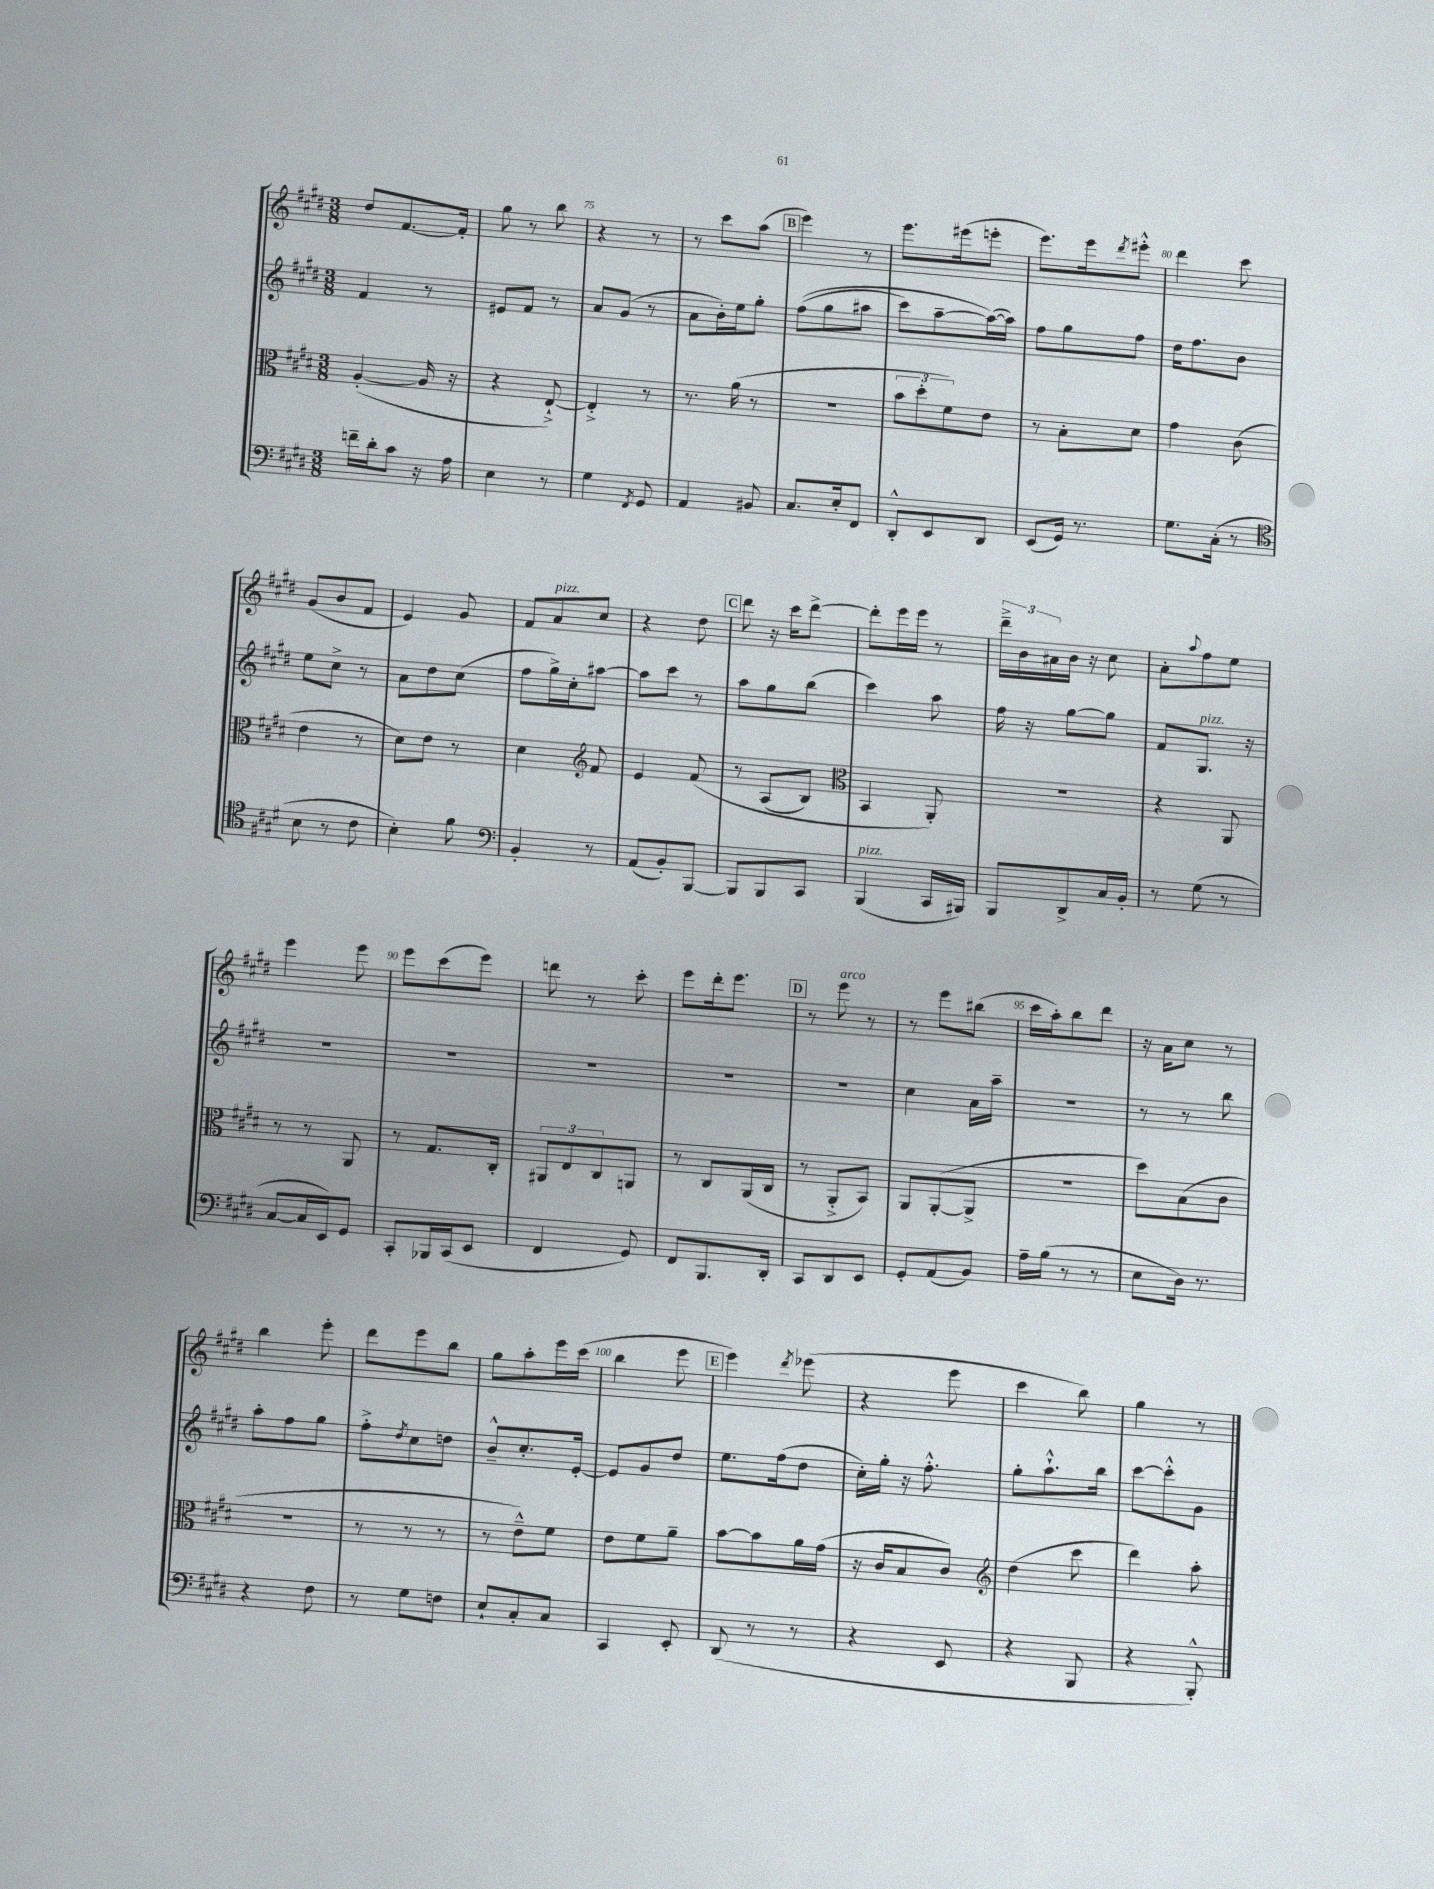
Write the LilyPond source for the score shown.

<<
\new StaffGroup <<
\new Staff = "s0" {
    \clef treble \key e \major \numericTimeSignature \time 3/8
    dis''8 fis'8.~ fis'16-. |
    gis''8 r8 b''8 |
    r4 r8 |
    r8 cis'''8 a''8( |
    \mark \markup { \box "B" } e'''4) r8 |
    e'''8. eis'''16( e'''8-. |
    e'''8.) e'''16 \acciaccatura { dis'''8 } eis'''8-.-^ |
    dis'''4 cis'''8 |
    gis'8( b'8 fis'8 |
    e'4) gis'8 |
    fis'8 a'8^\markup { \italic "pizz." } cis''8 |
    r4 dis''8 |
    \mark \markup { \box "C" } dis'''8 r16 cis'''16 dis'''8~-> |
    dis'''8-. e'''16 e'''16 r8 |
    \tuplet 3/2 { dis'''16---> b'16 ais'16 } b'16 r16 cis''8 |
    a'8-. \appoggiatura { a''8 } fis''8 e''8 |
    e'''4 e'''8 |
    e'''8 cis'''8( e'''8) |
    d'''8 r8 cis'''8-. |
    e'''8 dis'''16-. e'''8. |
    \mark \markup { \box "D" } r8 e'''8^\markup { \italic "arco" } r8 |
    r8 e'''8 bis''8( |
    cis'''16 a''16-.) b''8 dis'''8 |
    r16 a'16 cis''8 r8 |
    b''4 e'''8-. |
    dis'''8 e'''8 b''8 |
    gis''8 a''8-. e'''16 cis'''16( |
    b''4 e'''8 |
    \mark \markup { \box "E" } e'''4) \acciaccatura { dis'''8 } ees'''8( |
    r4 e'''8 |
    cis'''4 b''8) |
    gis''4 r8 \bar "|." |
}
\new Staff = "s1" {
    \clef treble \key e \major \numericTimeSignature \time 3/8
    fis'4 r8 |
    eis'8 fis'8 r8 |
    a'8 gis'8( r8 |
    a'8 b'16-.) e''16 gis''8-. |
    \mark \markup { \box "B" } fis''8(\( gis''8 ais''8 |
    cis'''8) a''8~-- a''16~(\) a''16) |
    fis''8 gis''8 fis''8 |
    dis''16 fis''8. b'8 |
    e''8 cis''8-> r8 |
    a'8 dis''8 cis''8( |
    fis''8 gis''16->) cis''16-. ais''8~ |
    ais''8 cis'''8 r8 |
    \mark \markup { \box "C" } a''8 gis''8 b''8( |
    cis'''4) a''8 |
    fis''16 r16 gis''8~ gis''8 |
    fis'8 gis8.^\markup { \italic "pizz." } r16 |
    R4. |
    R4. |
    R4. |
    R4. |
    \mark \markup { \box "D" } R4. |
    cis''4 a'16 a''16-- |
    R4. |
    r8 r8 b''8 |
    a''8-. fis''8 gis''8 |
    fis''8-.-> \acciaccatura { dis''8 } cis''8 d''8 |
    b'8---^ cis''8.-. e'16~-. |
    e'8 gis'8 dis''8 |
    \mark \markup { \box "E" } e''8. fis''16( dis''8 |
    cis''16-.) gis''16-. r16 fis''8.-.-^ |
    gis''8-. a''8.-!-^ b''16 |
    cis'''8~ cis'''8-.-^ gis'8 \bar "|." |
}
\new Staff = "s2" {
    \clef alto \key e \major \numericTimeSignature \time 3/8
    a4~-.( a16 r16 |
    r4 e8~-!->) |
    e4-.-> r8 |
    r8. a'16( r8 |
    \mark \markup { \box "B" } R4. |
    \tuplet 3/2 { b'8 dis''8-. fis'8) } e'8 |
    r8 b8-. dis'8 |
    gis'4 cis'8( |
    e'4 r8 |
    dis'8) e'8 r8 |
    dis'4 \clef treble fis'8 |
    e'4 fis'8\( |
    \mark \markup { \box "C" } r8 a8( b8) |
    \clef alto b,4 a,8-.\) |
    R4. |
    r4 a,8 |
    r8 r8 a,8 |
    r8 gis8. cis16-. |
    \tuplet 3/2 { ais,8 e8 cis8 } a,8 |
    r8 cis8 a,16( cis16 |
    \mark \markup { \box "D" } r8 a,8-.-> b,8) |
    a,8 a,8~-.( a,8-> |
    R4. |
    dis''8) b8( cis'8 |
    R4. |
    r8 r8 r8 |
    r8 e'8---^) fis'8 |
    e'8 fis'8 a'8-- |
    \mark \markup { \box "E" } b'8~ b'8 a'16 gis'16( |
    r16 cis'16 b8 cis'8) |
    \clef treble dis''4( cis'''8 |
    dis'''4) a''8-. \bar "|." |
}
\new Staff = "s3" {
    \clef bass \key e \major \numericTimeSignature \time 3/8
    f'16-- dis'16-. cis'8 r16 a16 |
    e4 r8 |
    gis4 \acciaccatura { fis,8 } gis,8 |
    a,4 bis,8 |
    \mark \markup { \box "B" } cis8. e16-. fis,8 |
    dis,8-.-^ e,8 dis,8 |
    e,8( gis,16) r8. |
    gis8. cis16-.( r8 |
    \clef tenor b8 r8 cis'8 |
    b4-.) fis'8 |
    \clef bass b,4-. r8 |
    a,8( b,8-.) b,,8~ |
    \mark \markup { \box "C" } b,,8 b,,8 cis,8 |
    b,,4^\markup { \italic "pizz." }( cis,16 bis,,16) |
    b,,8 dis,8-> cis16 b,16-. |
    r8 gis8( r8 |
    cis8~ cis16 e,16) gis,8 |
    cis,8-. bes,,16 cis,16( e,8 |
    fis,4 gis,8) |
    fis,8 b,,8. dis,16-. |
    \mark \markup { \box "D" } cis,8 dis,8 e,8 |
    gis,8-. a,8( b,8) |
    a16-- b16( r8 r8 |
    e8 dis16) r8. |
    r4 fis8 |
    r8 gis8 f8 |
    e8-! cis8-. cis8 |
    cis,4 e,8-. |
    \mark \markup { \box "E" } dis,8( r8 r8 |
    r4 e,8 |
    r4 b,,8 |
    r4 b,,8-.-^) \bar "|." |
}
>>
>>
\layout { \context { \Score currentBarNumber = #73 \override BarNumber.break-visibility = ##(#f #t #t) barNumberVisibility = #(every-nth-bar-number-visible 5) } }
